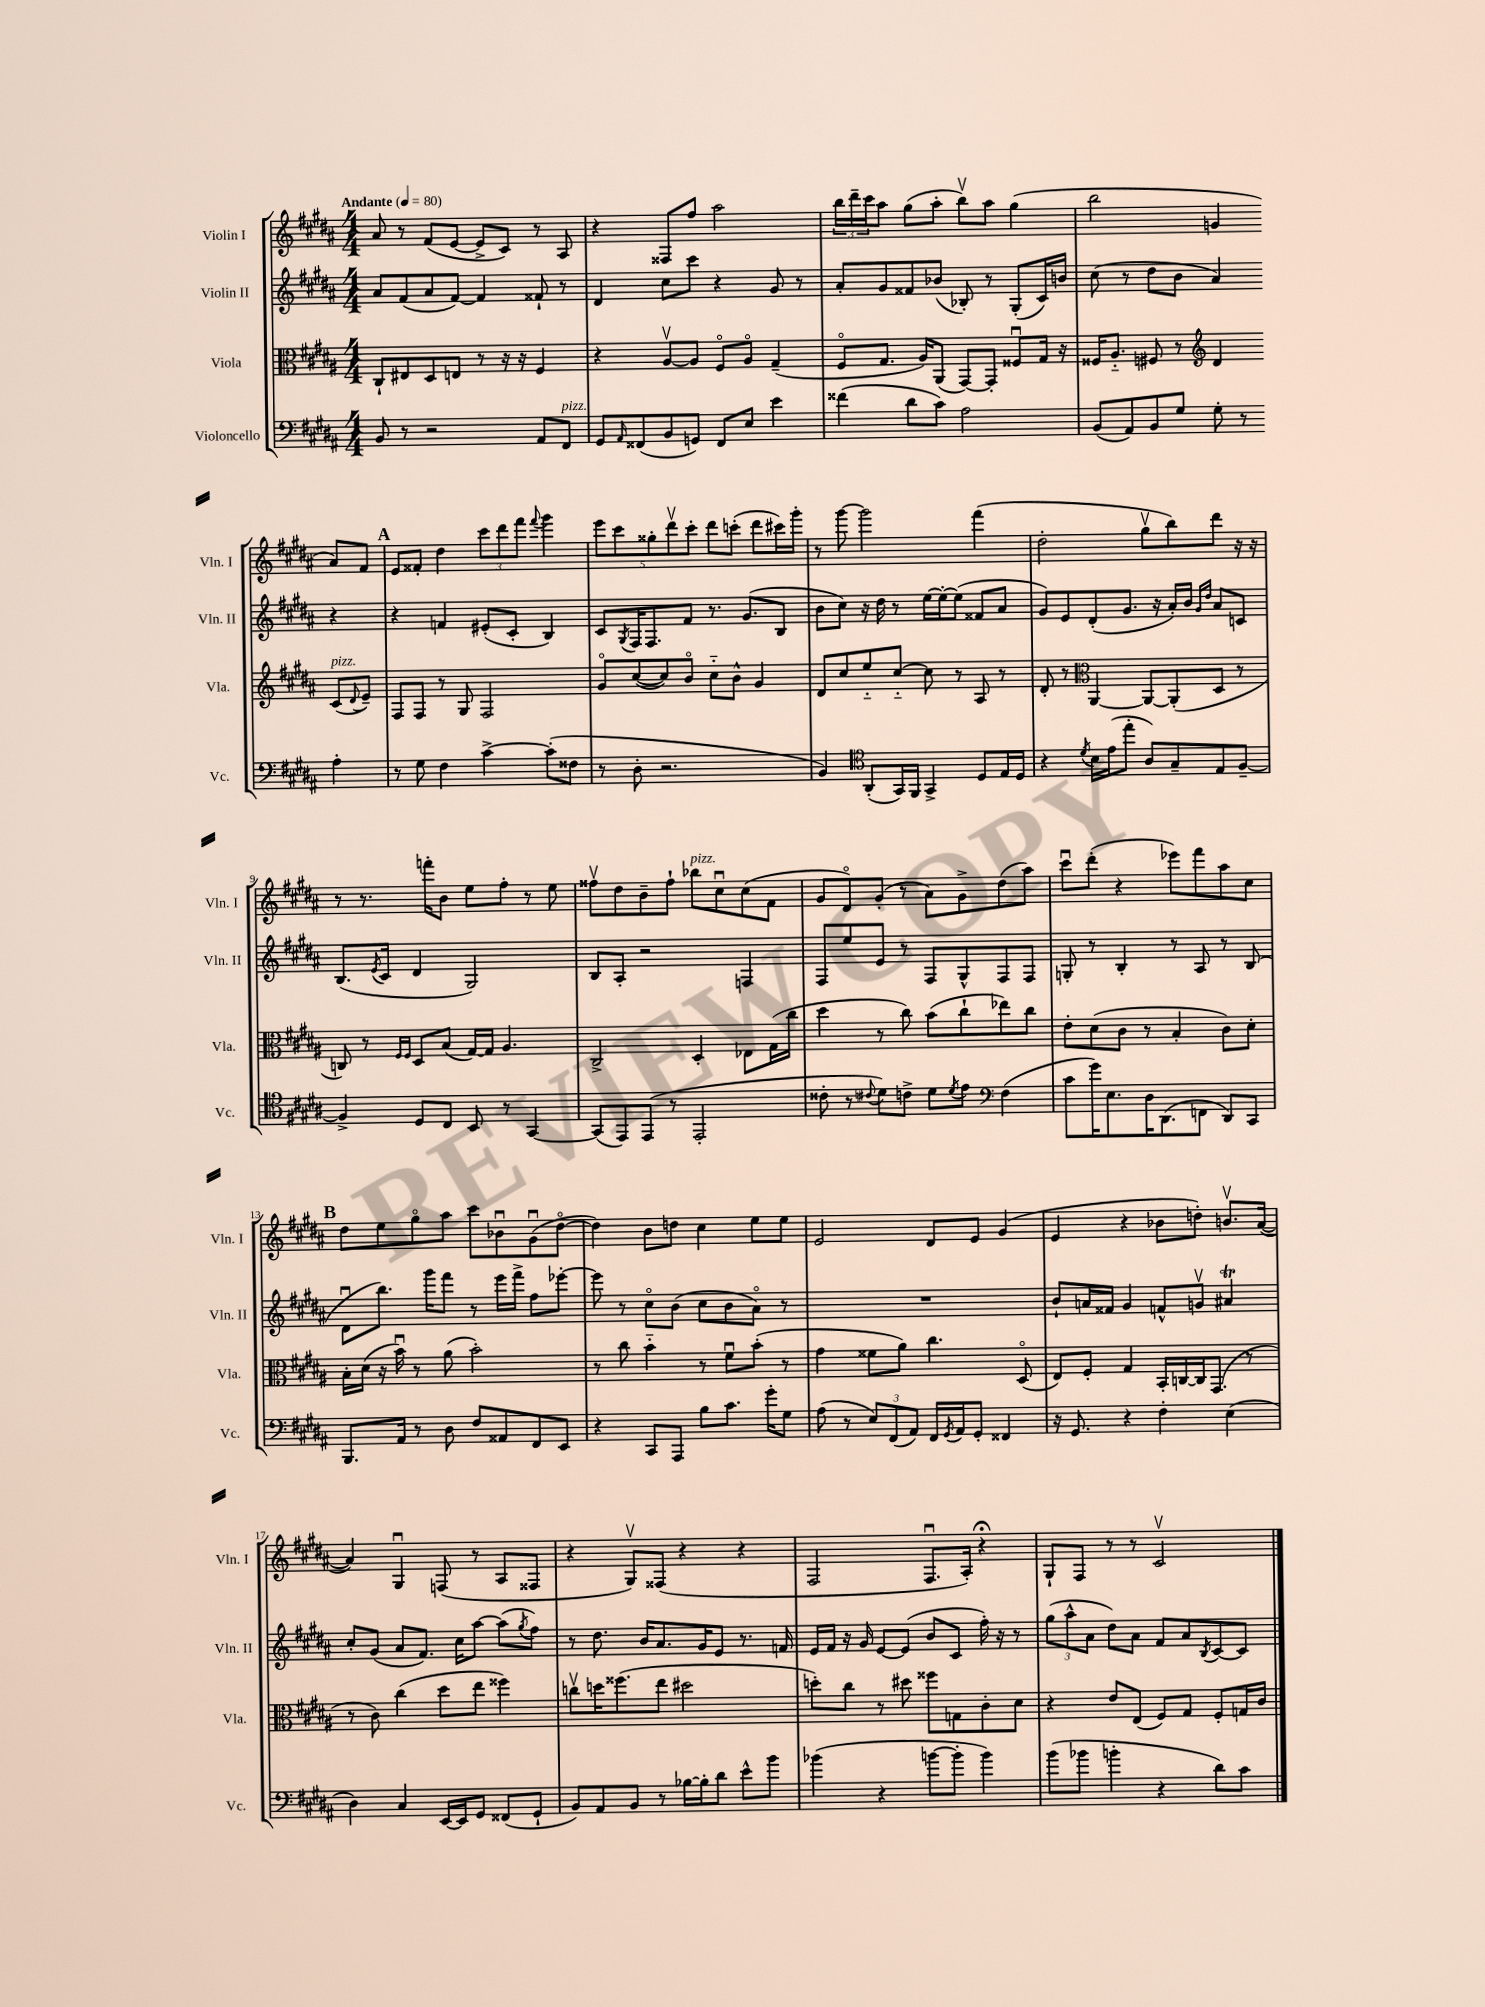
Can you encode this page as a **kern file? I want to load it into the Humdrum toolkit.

**kern	**kern	**kern	**kern
*staff4	*staff3	*staff2	*staff1
*clefF4	*clefC3	*clefG2	*clefG2
*k[f#c#g#d#a#]	*k[f#c#g#d#a#]	*k[f#c#g#d#a#]	*k[f#c#g#d#a#]
*M4/4	*M4/4	*M4/4	*M4/4
*MM80	*MM80	*MM80	*MM80
8BB	8C#`	8a#	8a#
8r	8E#	(8f#	8r
2r	8D#	8a#	(8f#
.	8E	[8f#)	[8e
.	8r	4f#]	8e^]
.	16r	.	8c#)
.	16r	.	.
8AA#	4F#	8f##`	8r
8FF#	.	8r	8A#
=	=	=	=
8GG#	4r	4d#	4r
16qqAA#	.	.	.
(8FF##	.	.	.
8BB	[8A#v	8cc#	8F##
8GG)	8A#]	8ccc#	8ff#
8FF##	8F#o	4r	2aa#
8E	8A#o	.	.
4e	(4G#~	8g#	.
.	.	8r	.
=	=	=	=
(4f##	8F#o	8a#'	24bb
.	.	.	24ddd#~
.	.	.	24ccc#
.	8.G#	8g#	8aa#
8d#	.	8f##	(8gg#
.	16A#)	.	.
8c#)	(8AA#	(8b-	8aa#'
2A#	[8GG#)	8B-')	8bbv)
.	8GG#']	8r	8aa#
.	8F##u	(8G#'	(4gg#
.	16G#	16c#)	.
.	16r	16b	.
=	=	=	=
(8BB	16F##	(8cc#	2bb
.	8.A#'~	.	.
8AA#)	.	8r	.
8BB	8F#	8dd#	.
8G#	8r	8b	.
*	*clefG2	*	*
8G#'	4d#	4a#)	4g
8r	.	.	.
4A#'	(8c#	4r	8a#)
.	8qqd#	.	.
.	8e~)	.	8f#
=	=	=	=
8r	8F#	4r	8e
8G#	8F#	.	8f##'
4F#	8r	4f	4dd#
.	8G#	.	.
[4c#^	2F#	(8e#'	12ccc#
.	.	.	12ddd#
.	.	8c#'	.
.	.	.	12fff#
.	.	.	8qqfff#
(8c#']	.	4B)	4ggg#
8F##	.	.	.
=	=	=	=
8r	8g#o	8c#	10eee
.	.	.	10ccc#
.	.	8qG#	.
8D#'	([8cc#	16F#	.
.	.	8.F#	.
.	.	.	10gg##'
2.r	8cc#])	.	.
.	.	.	10ddd#v
.	8bo	8f#	.
.	.	.	10ccc#'
.	8cc#'~	8.r	8ddd#
.	8b^^	.	(8ccc'
.	.	(8.g#	.
.	4g#	.	8ddd#
.	.	8B	16ccc#)
.	.	.	16ggg#'
=	=	=	=
4BB)	8d#	8b	8r
.	8cc#	8cc#)	[8ggg#
*clefC4	*	*	*
(8AA#'	8ee'~	16r	2ggg#]
.	.	16dd#	.
16GG#)	[8cc#'~	8r	.
16FF#	.	.	.
4GG#^	8cc#]	[16ee	.
.	.	16ee'_	.
.	8r	(8ee]	.
8D#	8A#	8f##	(4fff#
16E	8r	8a#	.
16D#	.	.	.
=	=	=	=
4r	8d#'	8g#)	2dd#'
.	8r	8e	.
*	*clefC3	*	*
8qd#	.	.	.
16B	[4AA#	(8d#'	.
(16e	.	.	.
8ee'	.	8.g#	.
8A#)	8AA#_	.	8gg#v
.	.	16r	.
8G#~	(8AA#']	16a#')	8bb)
.	.	16b	.
.	.	16qqg#	.
.	.	16qqdd#	.
8E	8D#	8a#	8ddd#
[8F#~	8r	8c	16r
.	.	.	16r
=	=	=	=
4F#^]	8C)	(8.B	8r
.	8r	.	8.r
.	.	8qe	.
.	.	16c#	.
.	16qqF#	.	.
.	16qqF#	.	.
8D#	8D#	4d#	.
.	.	.	16fff'
8C#	(8B	.	8b
8BB	[16G#)	2G#)	8ee
.	16G#]	.	.
8r	4.A#	.	8ff#'
[4GG#	.	.	8r
.	.	.	8ee
=	=	=	=
(8GG#]	2C#^	8B	8ff##v
8EE)	.	8A#'	8dd#
(8EE	.	2r	8b~
8r	.	.	8ff##`
2EE'	4D#'	.	8bb-
.	.	.	8cc#u
.	8E-	4F	(8cc#
.	(16G#	.	8f#
.	16cc#	.	.
=	=	=	=
8c##'	4dd#	8F#	8g#
8r	.	8ee	8d#o)
8qqc#	.	.	.
8d#)	8r	8e	(8g#'
8c^	8cc#)	8r	8r
8d#	(8b	8F#	8a#)
8qd#	.	.	.
8e	8cc#`	8G#^^	8g#^
*clefF4	*	*	*
(4F#	8ee-)	8F#	(8dd#
.	8cc#	8F#	8aa#)
=	=	=	=
8c#	8e'	8G'	8ccc#u
16g#)	(8d#	8r	(8ddd#'
8.E	.	.	.
.	8c#	4B'	4r
16D#	8r	.	.
(8.DD#	.	.	.
.	4B'	8r	8eee-)
8FF	.	8A#	8fff#
8DD#)	8c#)	8r	8aa#
8CC#	8d#'	(8B	8cc#
=	=	=	=
8.BBB	16B'	8d#u	8dd#
.	(16d#	.	.
.	16r	8.bb)	8ee
16AA#	16bu)	.	.
8r	8r	.	8gg#o
.	.	16ggg#	.
8D#	(8a#	8fff#	8aa#
8F#	2b')	8r	8ccc#
8AA##	.	16eee	8b-u
.	.	16fff#^	.
8FF#	.	8ff#	(8g#u
8EE	.	[8eee-'	[8dd#o
=	=	=	=
4r	8r	8eee-]	4dd#])
.	8cc#	8r	.
8CC#	4b'~	8cc#o	8b
8AAA#	.	(8b	8dd
8B	8r	8cc#	4cc#
8.c#	8f#u	8b	.
.	(8b'	8a#o)	8ee
16g#'	.	.	.
8G#	8r	8r	8ee
=	=	=	=
(8A#	4g#	1r	2e
8r	.	.	.
12E)	8f##	.	.
(12FF#	.	.	.
.	8a#)	.	.
12AA#)	.	.	.
16FF#	4.cc#	.	8d#
8qGG#	.	.	.
16AA#	.	.	.
8GG#'	.	.	8e
4FF##	.	.	(4g#
.	(8D#o	.	.
=	=	=	=
16r	8E)	8b`	4e
8.GG#	.	.	.
.	8F#'	16a	.
.	.	16f##	.
4r	4G#	4g#	4r
4F#'	16BB'	8f^^	8b-
.	[16C	.	.
.	16C]	8gv	8dd')
.	(8.GG#	.	.
(4E	.	4a#	8.bv
.	8r	.	.
.	.	.	([16a#
=	=	=	=
4D#)	8r	8cc#'	4a#])
.	8c#)	(8g#	.
4C#	(4cc#	8a#	4G#u
.	.	8.f#)	.
[16EE	8dd#	.	(8F
16EE]	.	16cc#	.
8GG#	8ee	[8aa#	8r
(8FF##	4ff##)	(8aa#]	8A#
.	.	8qgg#	.
8GG#`	.	8ff#)	8F##
=	=	=	=
8BB)	8ccv	8r	4r
8AA#	16dd	8.dd#	.
.	(8.ff##	.	.
8BB	.	.	8G#v)
.	.	16b	.
8r	8ee	8.a#	(8F##
[16B-	2dd#	.	4r
16B-']	.	16g#	.
8d#	.	8e	.
8e^^	.	8.r	4r
8b	.	.	.
.	.	16f	.
=	=	=	=
(4b-	8dd')	16e	2F#
.	.	16f#	.
.	8cc#	16r	.
.	.	16g#	.
4r	8r	[8e	.
.	8dd#	(8e]	.
[8b	8ff##	8b	8.F#u
8b']	8G	8c#	.
.	.	.	16A#')
4b)	8c#'	16ff#')	4r;
.	.	16r	.
.	8d#	8r	.
=	=	=	=
(8b	4r	(12gg#	8G#`
.	.	12aa#^^	.
8b-	.	.	8F#
.	.	12a#	.
4b'	8e	8dd#)	8r
.	(8E	8a#	8r
4r	8F#)	8f#	2c#v
.	8G#	8a#	.
.	.	8qB	.
8d#)	8F#'	[8c#	.
8c#	16G	8c#]	.
.	16c#	.	.
==	==	==	==
*-	*-	*-	*-
